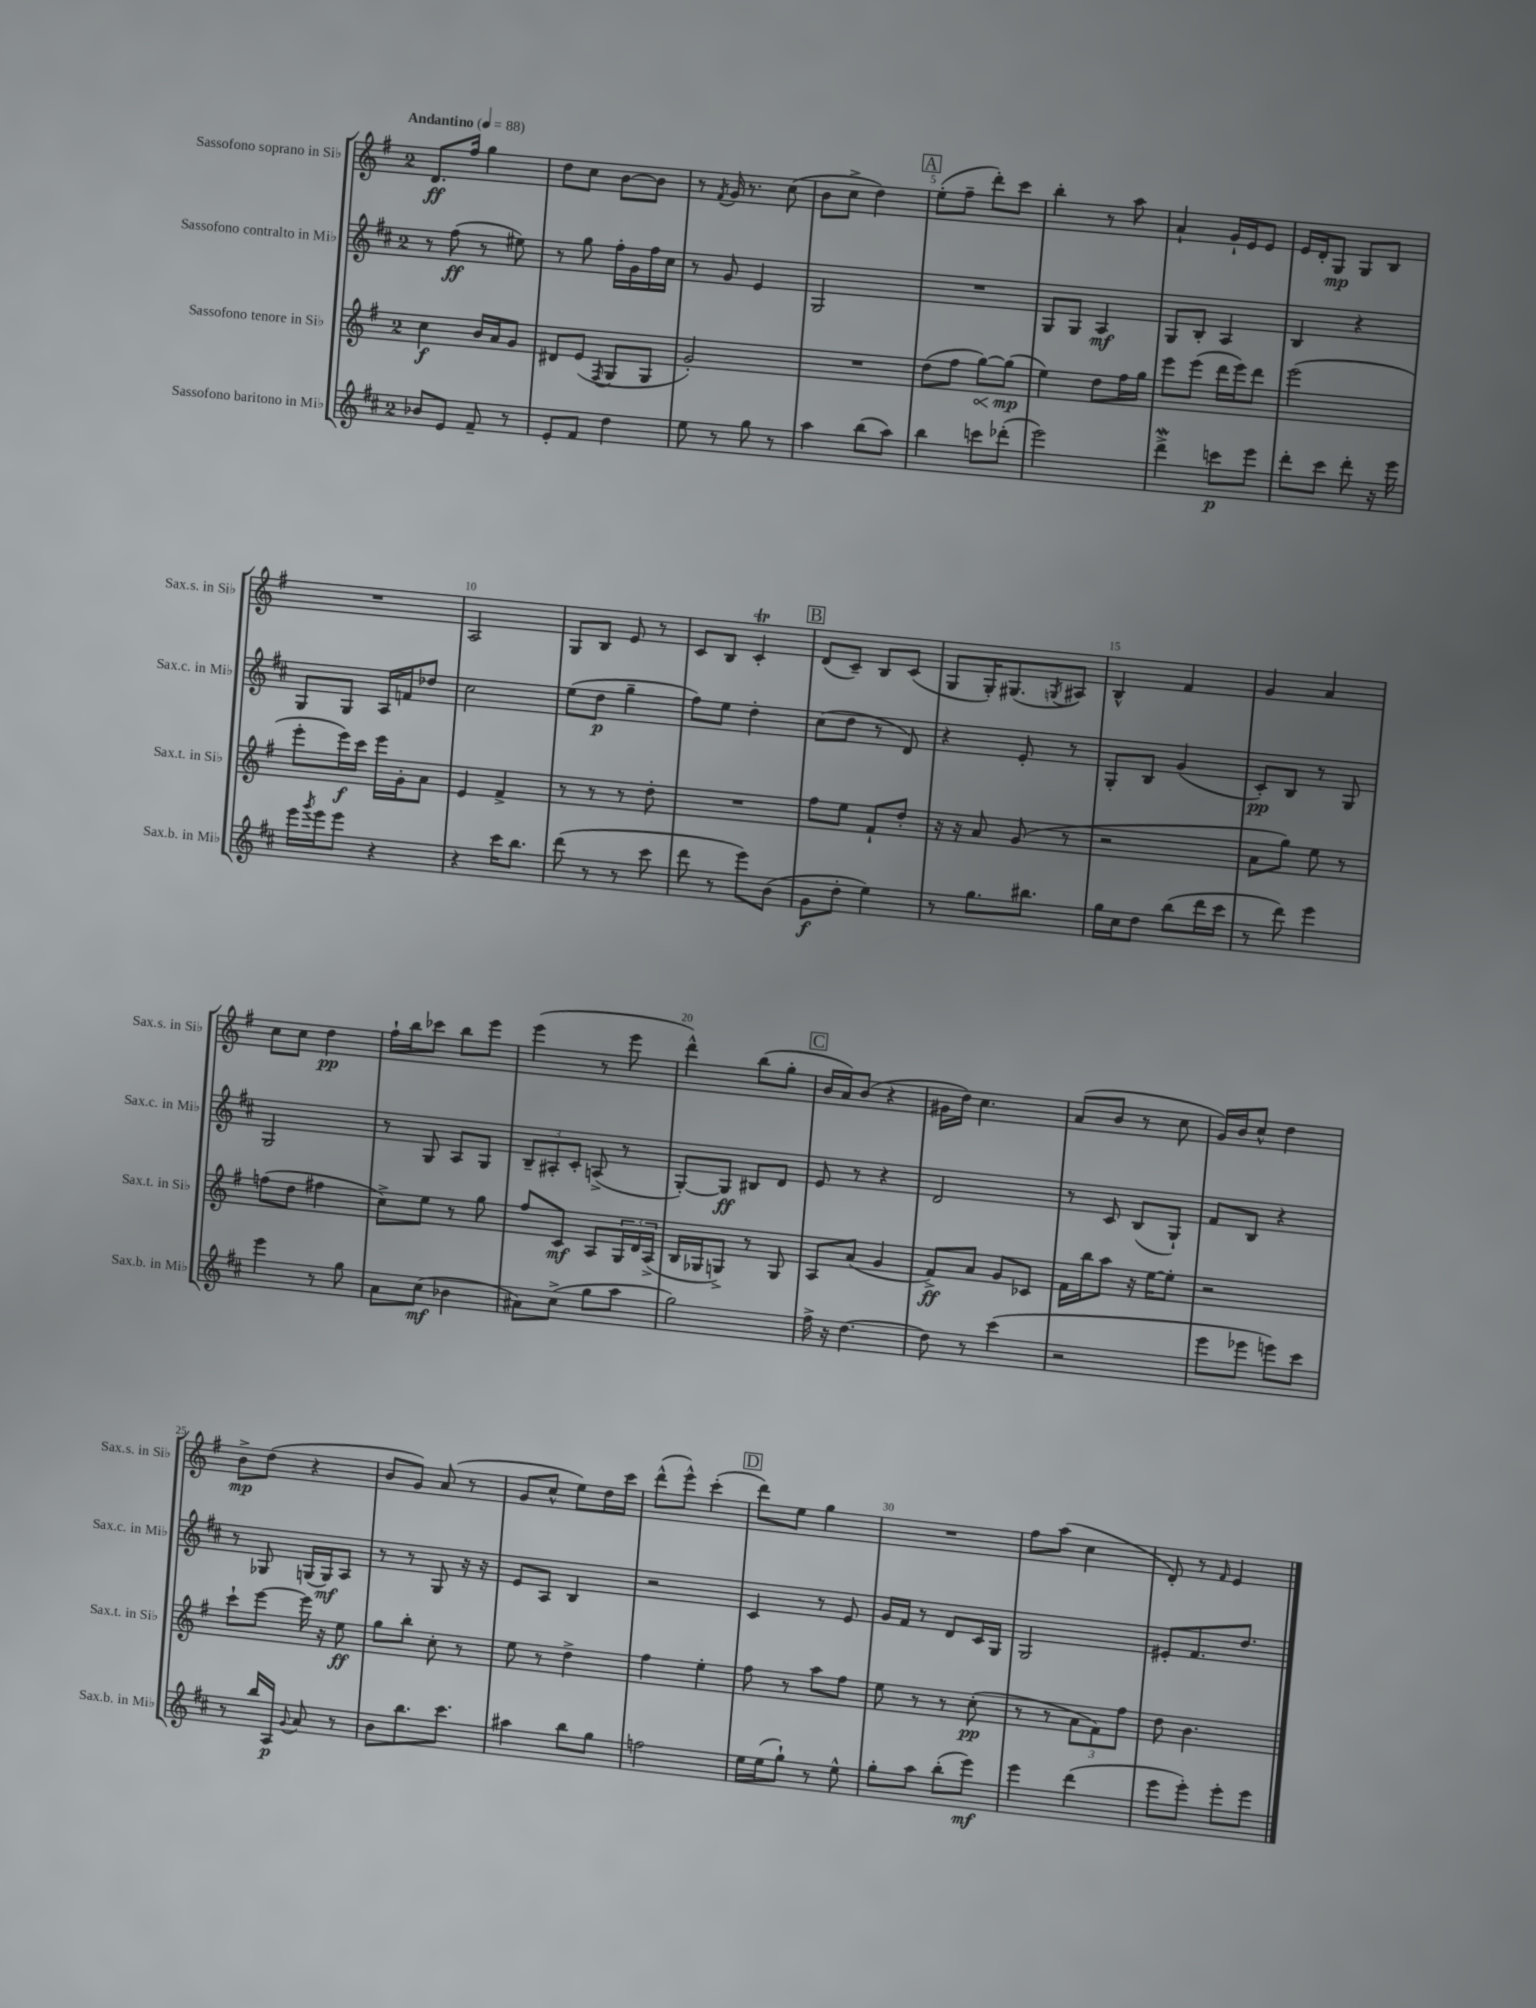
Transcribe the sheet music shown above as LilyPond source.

<<
\new StaffGroup <<
\new Staff = "s0" \with { instrumentName = "Sassofono soprano in Sib" shortInstrumentName = "Sax.s. in Sib" } {
    \clef treble \key g \major \once \override Staff.TimeSignature.style = #'single-digit \time 2/4 \tempo "Andantino" 4 = 88
    d'8.\ff fis''16 g''4 |
    d''8 c''8 b'8~ b'8 |
    r8 \acciaccatura { fis'8 } g'16 r8. c''8( |
    b'8 c''8-> d''4) |
    \mark \markup { \box "A" } e''8-.( fis''8-- d'''8-.) c'''8 |
    b''4-. r8 a''8 |
    a'4-! g'16-! e'16 e'8 |
    e'16 d'16-. g8\mp g8 b8 |
    R2 |
    a2 |
    g8 b8 e'8 r8 |
    c'8 b8 c'4-.\trill |
    \mark \markup { \box "B" } d'8( c'8--) b8 c'8( |
    g8 g16-.) gis8.( \acciaccatura { g8 } ais8) |
    b4-^ fis'4 |
    g'4 a'4 |
    c''8 c''8 d''4\pp |
    fis''16-! b''16 ces'''8 b''8 e'''8 |
    e'''4( r8 e'''8 |
    d'''4-^) b''8( g''8-. |
    \mark \markup { \box "C" } b'16 a'16) b'8( r4 |
    gis'16 d''16) c''4. |
    a'8( b'8 r8 c''8 |
    g'16) b'16 c''8-^ d''4 |
    b'8->\mp d''8( r4 |
    b'8 g'8) a'8( r8 |
    g'8 c''8-^ e''8) d''16 c'''16 |
    d'''8-^( e'''8-^) c'''4-.( |
    \mark \markup { \box "D" } d'''8) e''8 g''4 |
    R2 |
    fis''8 a''8( c''4 |
    d'8-.) r8 \grace { fis'16 } e'4 \bar "|." |
}
\new Staff = "s1" \with { instrumentName = "Sassofono contralto in Mib" shortInstrumentName = "Sax.c. in Mib" } {
    \clef treble \key d \major \once \override Staff.TimeSignature.style = #'single-digit \time 2/4
    r8 fis''8\ff( r8 eis''8) |
    r8 g''8 fis''16-. g'16 fis''16 cis''16 |
    r8 g'8 e'4 |
    g2 |
    \mark \markup { \box "A" } R2 |
    g8 g8 a4\mf |
    g8 b8-. a4 |
    b4 r4 |
    g8 g8 a16 f'16 des''8 |
    cis''2 |
    e''8( d''8\p g''4-- |
    fis''8) e''8 d''4-. |
    \mark \markup { \box "B" } cis''8( d''8 r8 d'8) |
    r4 e'8-. r8 |
    g8-. b8 g'4( |
    cis'8-.\pp) b8 r8 g8 |
    g2 |
    r8 g8 a8 g8 |
    \tuplet 3/2 { b8-- ais8-. cis'8-. } a8->( r8 |
    g8~-.) g8\ff bis8 d'8 |
    \mark \markup { \box "C" } e'8 r8 r4 |
    d'2 |
    r8 cis'8 b8( g8-!) |
    fis'8 b8 r4 |
    r8 ges8 g16( g16\mf) a8 |
    r8 r8 g8 r16 r16 |
    e'8 a8 b4 |
    r2 |
    \mark \markup { \box "D" } cis'4 r8 e'8 |
    g'16 fis'16 r8 d'8 cis'16 g16 |
    g2 |
    eis'8-. fis'8. d''8. \bar "|." |
}
\new Staff = "s2" \with { instrumentName = "Sassofono tenore in Sib" shortInstrumentName = "Sax.t. in Sib" } {
    \clef treble \key g \major \once \override Staff.TimeSignature.style = #'single-digit \time 2/4
    c''4\f b'16 a'16 g'8 |
    dis'8 e'8( \acciaccatura { fis8 } g8 g8 |
    g'2-.) |
    R2 |
    \mark \markup { \box "A" } d''8( fis''8 \once \override Hairpin.circled-tip = ##t g''8~\<) g''8\mp\!( |
    e''4) d''8 fis''16 g''16 |
    e'''8 e'''8( d'''16 e'''16) d'''8 |
    e'''2( |
    e'''8-. e'''16\f) c'''16 e'''16 g'16-. a'8 |
    e'4 fis'4-> |
    r8 r8 r8 d''8-. |
    R2 |
    \mark \markup { \box "B" } fis''8 e''8 fis'8-! d''8-. |
    r16 r16 a'8 g'8( r8 |
    r2 |
    a'8 g''8) e''8 r8 |
    f''8( d''8 fis''4 |
    c''8->) e''8 r8 g''8 |
    fis''8 c'8\mf a8 \tuplet 3/2 { g16 d'16 a16->( } |
    b16 ges16 g8->) r8 g8 |
    \mark \markup { \box "C" } a8 a'8( g'4 |
    fis'8->\ff) a'8 g'8 ces'8 |
    fis'16 b''16 a''8 r16 e''16~ e''8-. |
    r2 |
    c'''8-! e'''8~ e'''16 r16 e''8\ff |
    g''8 b''8-. c''8-. r8 |
    e''8 r8 d''4-> |
    fis''4 e''4-. |
    \mark \markup { \box "D" } fis''8 r8 a''8 fis''8 |
    e''8 r8 r8 c''8-.\pp( |
    r8 r8 \tuplet 3/2 { a'8 fis'8) fis''8 } |
    d''8 b'4. \bar "|." |
}
\new Staff = "s3" \with { instrumentName = "Sassofono baritono in Mib" shortInstrumentName = "Sax.b. in Mib" } {
    \clef treble \key d \major \once \override Staff.TimeSignature.style = #'single-digit \time 2/4
    bes'8 e'8 fis'8-- r8 |
    e'8-. fis'8 d''4 |
    e''8 r8 g''8 r8 |
    a''4 b''8( a''8) |
    \mark \markup { \box "A" } b''4 c'''8 des'''8-.( |
    e'''2) |
    d'''4->\mordent c'''8\p e'''8 |
    d'''8-. cis'''8 d'''8-. r16 e'''16 |
    e'''16 \acciaccatura { g'''8 } e'''16 e'''8 r4 |
    r4 cis'''16 b''8. |
    d'''8( r8 r8 cis'''8 |
    d'''8 r8 e'''8) b'8( |
    \mark \markup { \box "B" } g'8\f d''8-. e''4) |
    r8 g''8. bis''8. |
    g''16 cis''16 d''8 b''8( d'''16 cis'''16 |
    r8 d'''8) e'''4 |
    e'''4 r8 g''8 |
    a'8 cis''8\mf( bes'4 |
    ais'8) cis''8->( g''8 a''8 |
    g''2) |
    \mark \markup { \box "C" } fis''16-> r16 d''4.~ |
    d''8 r8 cis'''4( |
    r2 |
    e'''8 ees'''8 e'''8) cis'''8 |
    r8 b''16 a16\p \appoggiatura { g'8 } a'8 r8 |
    b'8 b''8. cis'''8. |
    ais''4 b''8 g''8 |
    f''2 |
    \mark \markup { \box "D" } e''16 e''16( g''8-!) r8 e''8-^ |
    g''8-. a''8 b''8-.( e'''8\mf) |
    e'''4 d'''4( |
    e'''8 e'''8-.) e'''8-. e'''8 \bar "|." |
}
>>
>>
\layout { \context { \Score \override BarNumber.break-visibility = ##(#f #t #t) barNumberVisibility = #(every-nth-bar-number-visible 5) } }
